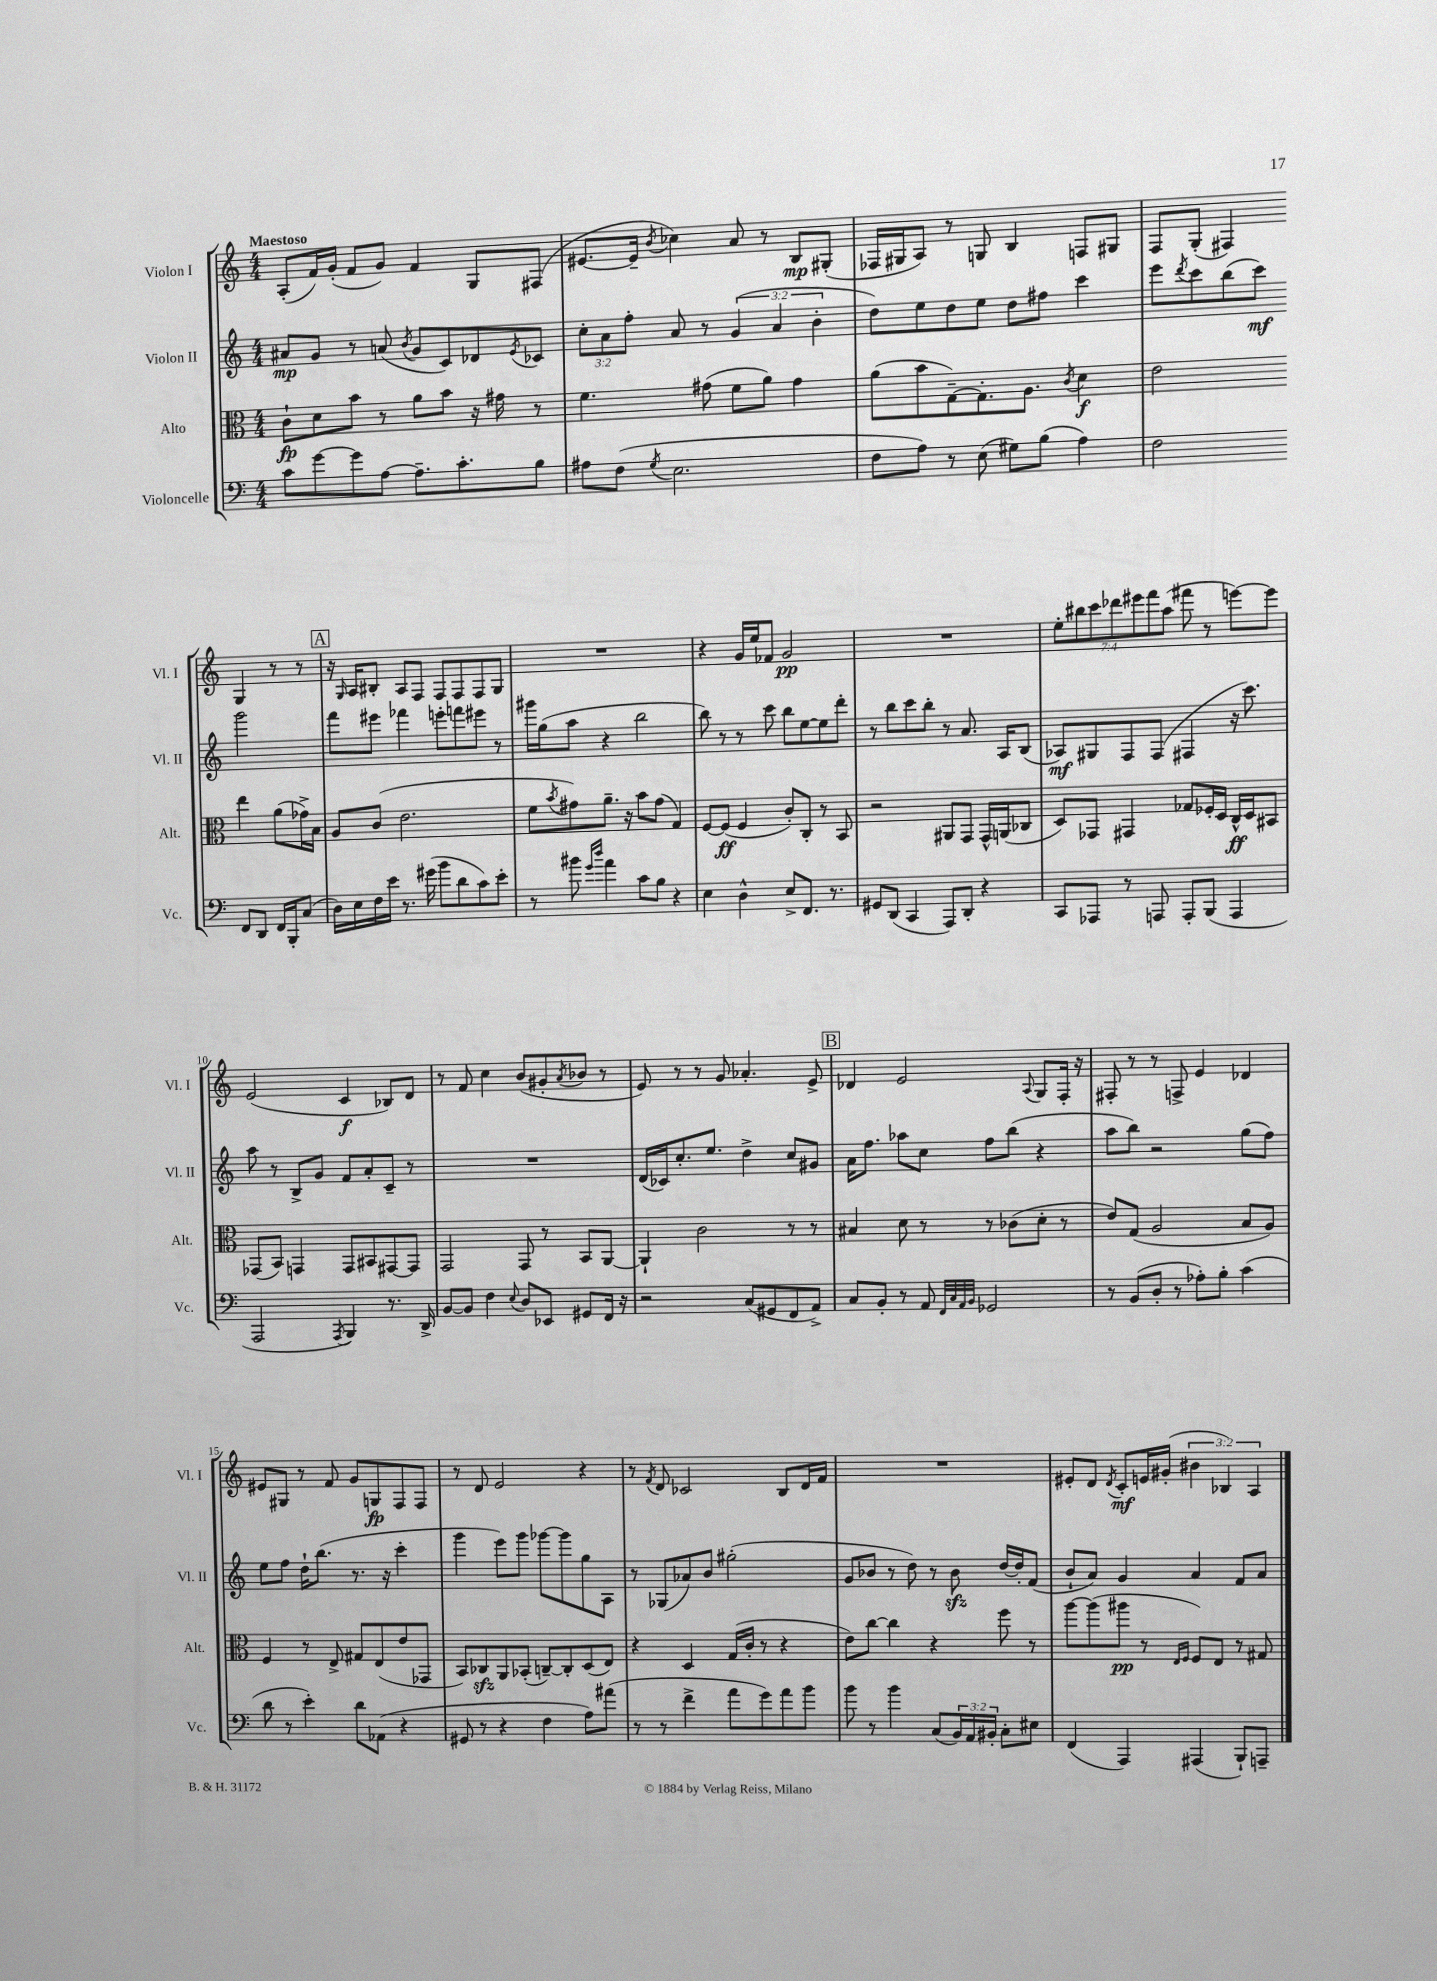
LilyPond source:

<<
\new StaffGroup <<
\new Staff = "s0" \with { instrumentName = "Violon I" shortInstrumentName = "Vl. I" } {
    \clef treble \key c \major \numericTimeSignature \time 4/4 \override Staff.TupletNumber.text = #tuplet-number::calc-fraction-text \tempo "Maestoso"
    a8-.( f'16) g'16-.( f'8 g'8) f'4 g8 fis8( |
    eis'8.~ eis'16-- \acciaccatura { b'8 } ces''4) a'8 r8 b8\mp gis8-.( |
    fes16 gis16 a8) r8 g8 b4 f8 gis8 |
    f8 g8-.( fis4) g4 r8 r8 |
    \mark \markup { \box "A" } r16 \grace { g16 } a16 bis8-. a8 f8 f8 f8 f8 g8 |
    R1 |
    r4 g'16 e''16 fes'8 g'2\pp |
    R1 |
    \tuplet 7/4 { e''8-. bis''8 c'''8 des'''8 eis'''8 f'''8 a''8( } fis'''8 r8 e'''8~) e'''8 |
    e'2( c'4\f bes8) d'8 |
    r8 f'8 c''4 b'8( gis'8-. \acciaccatura { a'8 } bes'8 r8 |
    e'8) r8 r8 g'8 aes'4.-. e'8-> |
    \mark \markup { \box "B" } des'4 e'2 \appoggiatura { a8 } g8 f16-. r16 |
    fis8-. r8 r8 f8-> e'4 des'4 |
    eis'8 gis8 r8 f'8 g'8 g8\fp f8 f8 |
    r8 d'8 e'2 r4 |
    r8 \acciaccatura { f'8 } d'8 ces'2 b8 d'16 f'16 |
    R1 |
    eis'8-. d'8 \acciaccatura { d'8 } c'8-.\mf e'16 gis'16-.( \tuplet 3/2 { bis'4 bes4) a4 } \bar "|." |
}
\new Staff = "s1" \with { instrumentName = "Violon II" shortInstrumentName = "Vl. II" } {
    \clef treble \key c \major \numericTimeSignature \time 4/4 \override Staff.TupletNumber.text = #tuplet-number::calc-fraction-text
    ais'8\mp g'8 r8 a'8( \acciaccatura { b'8 } g'8 c'8) des'8 \acciaccatura { e'8 } ces'8 |
    \tuplet 3/2 { c''8-. a'8 f''8-. } a'8 r8 \tuplet 3/2 { g'4( a'4 b'4-. } |
    d''8) e''8 d''8 e''8 d''8 fis''8 c'''4 |
    e'''8 \acciaccatura { d'''8 } c'''8 b''8( c'''8\mf) g'''2 |
    \mark \markup { \box "A" } f'''8 eis'''8 fes'''4 e'''8-. f'''8 eis'''8 r8 |
    gis'''16 g''16( a''8 r4 b''2 |
    b''8) r8 r8 c'''8 b''8 e''8~ e''8 d'''8-. |
    r8 b''8 c'''8 b''8-. r8 a'8. a16 b8( |
    aes8\mf) gis8 f8 f8( fis4 r16 c'''8.) |
    a''8 r8 b8-> g'8 f'8 a'8-. c'8-- r8 |
    R1 |
    d'16( ces'16) c''8.-. e''8. d''4-> c''8 gis'8 |
    \mark \markup { \box "B" } a'16 f''8. aes''8 c''8 f''8 b''8( r4 |
    a''8 b''8) r2 g''8( f''8) |
    e''8 f''8 d''16-! b''8.( r8. r16 c'''4-. |
    g'''4 e'''8) g'''8 ges'''8~ ges'''8 g''8 a8 |
    r8 ges8( aes'8) b'8 gis''2-.( |
    g'8 bes'8 r8 d''8) r8 bes'8\sfz d''16~ d''16-. f'8( |
    b'8-! a'8) g'4 a'4 f'8 a'8 \bar "|." |
}
\new Staff = "s2" \with { instrumentName = "Alto" shortInstrumentName = "Alt." } {
    \clef alto \key c \major \numericTimeSignature \time 4/4
    c'8-!\fp d'8 b'8 r8 a'8 b'8 r16 gis'16 r8 |
    f'4. gis'8( f'8 a'8) gis'4 |
    a'8( b'8 g8~--) g8.-. a8. \acciaccatura { c'8 } d'4\f |
    e'2 e''4 a'8( ges'16->) b16 |
    \mark \markup { \box "A" } a8 c'8( e'2. |
    f'8 \acciaccatura { b'8 } gis'8) a'8.-- r16 b'8 gis'8( g4) |
    f8~ f8\ff( f4 c'8-.) c8-. r8 b,8 |
    r2 ais,8 g,8 g,16-^ a,16( ces8 |
    d8) ges,8 gis,4 ges8 fes16-. d16 c16-^\ff d16 bis,8 |
    ges,8( b,8) g,4 g,8 bis,8 gis,8~ gis,8 |
    g,2 g,8 r8 b,8 a,8~ |
    a,4-! c'2 r8 r8 |
    \mark \markup { \box "B" } bis4 d'8 r8 r8 ces'8( d'8-. r8 |
    e'8) g8( a2 b8 a8) |
    f4 r8 e8-> gis8 e8( e'8 ges,8 |
    b,8) ces8\sfz a,8 bes,8-.( c8~--) c8-. d8( e8) |
    r4 d4 g16( c'16-. r8 r4 |
    e'8) c''8~ c''4 r4 f''8 r8 |
    a''8~ a''8( ais''8\pp r8 \grace { e16 f16 } f8) e8 r8 gis8 \bar "|." |
}
\new Staff = "s3" \with { instrumentName = "Violoncelle" shortInstrumentName = "Vc." } {
    \clef bass \key c \major \numericTimeSignature \time 4/4 \override Staff.TupletNumber.text = #tuplet-number::calc-fraction-text
    c'8 g'8~ g'8 a8~ a8.-- c'8.-. b8 |
    ais8 f8( \acciaccatura { g8 } e2. |
    f8 a8) r8 e8( gis8) b8( a4) |
    f2 f,8 d,8 f,16 b,,16-. c8( |
    \mark \markup { \box "A" } d16) e16 f16 e'16 r8. gis'16( b'8 d'8 c'8) e'8-. |
    r8 bis'8 \grace { g'16 d''16 } a'4 c'8 b8 r4 |
    e4 d4-^ e8-> f,8. r8. |
    gis,8 d,8( c,4 a,,8) d,8-. r4 |
    c,8 aes,,8 r8 a,,8 a,,8-. b,,8( a,,4 |
    a,,2 \acciaccatura { a,,8 } b,,4) r8. d,16-> |
    b,8~ b,8 f4 \appoggiatura { e8 } d8 ees,8 gis,8 f,16 r16 |
    r2 c8( gis,8 f,8 a,8->) |
    \mark \markup { \box "B" } c8 b,8-. r8 a,8 \grace { f,32 c32 a,32 b,32 } ges,2 |
    r8 b,8( d8-. r8 aes8-.) b8-. c'4( |
    d'8 r8 e'4-.) d'8 aes,8( r4 |
    gis,8 r8 r4 f4 a8) ais'8( |
    r8 r8 f'4-> a'8 g'8) a'8 b'8 |
    b'8 r8 b'4 c8( \tuplet 3/2 { b,16) a,16 bis,16-. } c8-. eis8 |
    f,4( a,,4) ais,,4( b,,8-!) a,,8-- \bar "|." |
}
>>
>>
